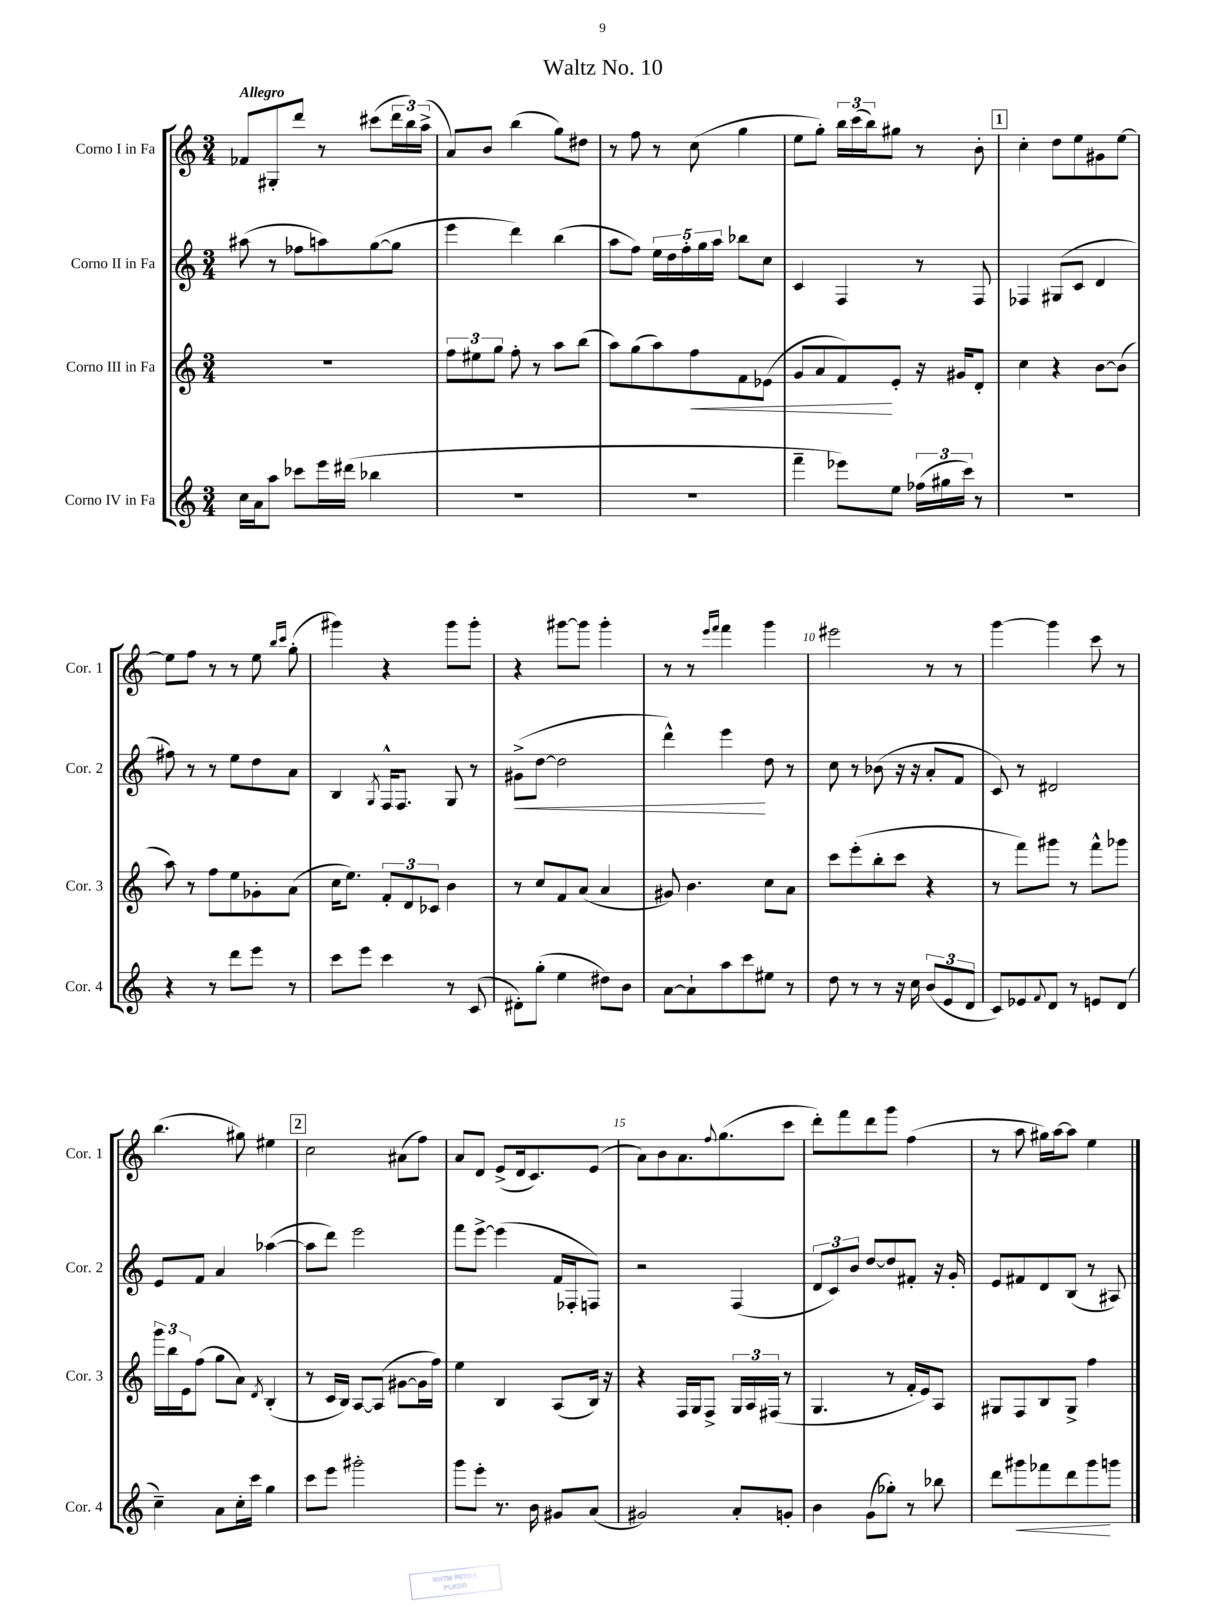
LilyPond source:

\header { title = "Waltz No. 10" }
<<
\new StaffGroup <<
\new Staff = "s0" \with { instrumentName = "Corno I in Fa" shortInstrumentName = "Cor. 1" } {
    \clef treble \key c \major \numericTimeSignature \time 3/4 \tempo "Allegro"
    fes'8 gis8-. d'''8 r8 cis'''8( \tuplet 3/2 { d'''16 b''16) a''16->( } |
    a'8) b'8 b''4( g''8) dis''8 |
    r8 f''8 r8 c''8( g''4 |
    e''8 g''8-.) \tuplet 3/2 { b''16 c'''16( b''16) } gis''8 r8 b'8-. |
    \mark \markup { \box "1" } c''4-. d''8 e''8 gis'8 e''8~ |
    e''8 f''8 r8 r8 e''8 \grace { b''16 c'''16 } g''8-.( |
    gis'''4) r4 gis'''8 gis'''8-. |
    r4 gis'''8~ gis'''8 gis'''4-. |
    r8 r8 \grace { e'''16 f'''16 } f'''4 g'''4 |
    eis'''2 r8 r8 |
    g'''4~ g'''4 c'''8 r8 |
    b''4.( gis''8) eis''4 |
    \mark \markup { \box "2" } c''2 ais'8( f''8) |
    a'8 d'8 e'8->( d'16 c'8.) e'8( |
    a'8) b'8 a'8. \appoggiatura { f''8 } g''8.( c'''8 |
    d'''8-.) f'''8 d'''8 g'''8 f''4( |
    r8 a''8 gis''16) a''16~ a''8 e''4 \bar "|." |
}
\new Staff = "s1" \with { instrumentName = "Corno II in Fa" shortInstrumentName = "Cor. 2" } {
    \clef treble \key c \major \numericTimeSignature \time 3/4
    ais''8( r8 fes''8 a''8) g''8~( g''8 |
    e'''4 d'''4) b''4( |
    a''8 f''8) \tuplet 5/4 { e''16 d''16 f''16-. g''16 a''16 } bes''8 c''8 |
    c'4 f4 r8 f8 |
    \mark \markup { \box "1" } fes4 gis8( c'8 d'4 |
    fis''8) r8 r8 e''8 d''8 a'8 |
    b4 \acciaccatura { g8 } f16-^ f8. g8 r8 |
    gis'8->\<( d''8~ d''2 |
    d'''4-^) e'''4\! d''8 r8 |
    c''8 r8 bes'8( r16 r16 a'8-. f'8 |
    c'8) r8 dis'2 |
    e'8 f'8 a'4 aes''4~( |
    \mark \markup { \box "2" } aes''8 d'''8) e'''2 |
    f'''8 e'''8~-> e'''4( f'16 fes16-. f8) |
    r2 f4( |
    \tuplet 3/2 { d'8 c'8) b'8 } d''8~ d''8 fis'8-. r16 g'16-. |
    e'8 fis'8 d'8 b8( r8 ais8) \bar "|." |
}
\new Staff = "s2" \with { instrumentName = "Corno III in Fa" shortInstrumentName = "Cor. 3" } {
    \clef treble \key c \major \numericTimeSignature \time 3/4
    R2. |
    \tuplet 3/2 { f''8 eis''8 g''8 } f''8-. r8 a''8 b''8( |
    a''8) g''8( a''8) f''8\< f'8 ees'8( |
    g'8 a'8 f'8\!) e'8-. r16 gis'16 d'8-. |
    \mark \markup { \box "1" } c''4 r4 b'8~ b'8( |
    a''8) r8 f''8 e''8 ges'8-. a'8( |
    c''16 e''8.) \tuplet 3/2 { f'8-. d'8 ces'8 } b'4 |
    r8 c''8 f'8 a'8( a'4 |
    gis'8) b'4. c''8 a'8 |
    c'''8 e'''8-.( b''8-. c'''8 r4 |
    r8 f'''8) gis'''8 r8 f'''8-^ ges'''8 |
    \tuplet 3/2 { g'''16 b''16 e'16 } f''8( g''8 a'8) \acciaccatura { d'8 } b4-.( |
    \mark \markup { \box "2" } r8 c'16 b16) a8~ a8( gis'8~ gis'16 f''16) |
    e''4 b4 a8( b16) r16 |
    r4 f16 g16 f8-> \tuplet 3/2 { g16 a16 fis16( } r8 |
    g4. r8 f'16-. e'16) a8 |
    gis8 f8 b8 gis8-> f''4 \bar "|." |
}
\new Staff = "s3" \with { instrumentName = "Corno IV in Fa" shortInstrumentName = "Cor. 4" } {
    \clef treble \key c \major \numericTimeSignature \time 3/4
    c''16 a'16 a''8 ces'''8 e'''16 dis'''16( bes''4 |
    R2. |
    R2. |
    f'''4-- ees'''8) e''8 \tuplet 3/2 { fes''16( gis''16 c'''16) } r8 |
    \mark \markup { \box "1" } R2. |
    r4 r8 d'''8 e'''8 r8 |
    c'''8 e'''8 c'''4 r8 c'8( |
    dis'8-.) g''8-.( e''4 dis''8) b'8 |
    a'8~ a'8-! a''8 c'''8 eis''8 r8 |
    d''8 r8 r8 r16 c''16 \tuplet 3/2 { b'8( e'8 d'8 } |
    c'8) ees'8 \appoggiatura { f'8 } d'8 r8 e'8 d'8( |
    c''4--) a'8 c''16-. c'''16 g''4 |
    \mark \markup { \box "2" } c'''8 e'''8 gis'''2-. |
    g'''8 e'''8-. r8. b'16 gis'8 a'8( |
    gis'2) a'8-. g'8-. |
    b'4 g'8( ges''8-.) r8 bes''8 |
    d'''8 gis'''8\< fes'''8 d'''8 gis'''8\! g'''8 \bar "|." |
}
>>
>>
\layout { \context { \Score \override BarNumber.break-visibility = ##(#f #t #t) barNumberVisibility = #(every-nth-bar-number-visible 5) } }
